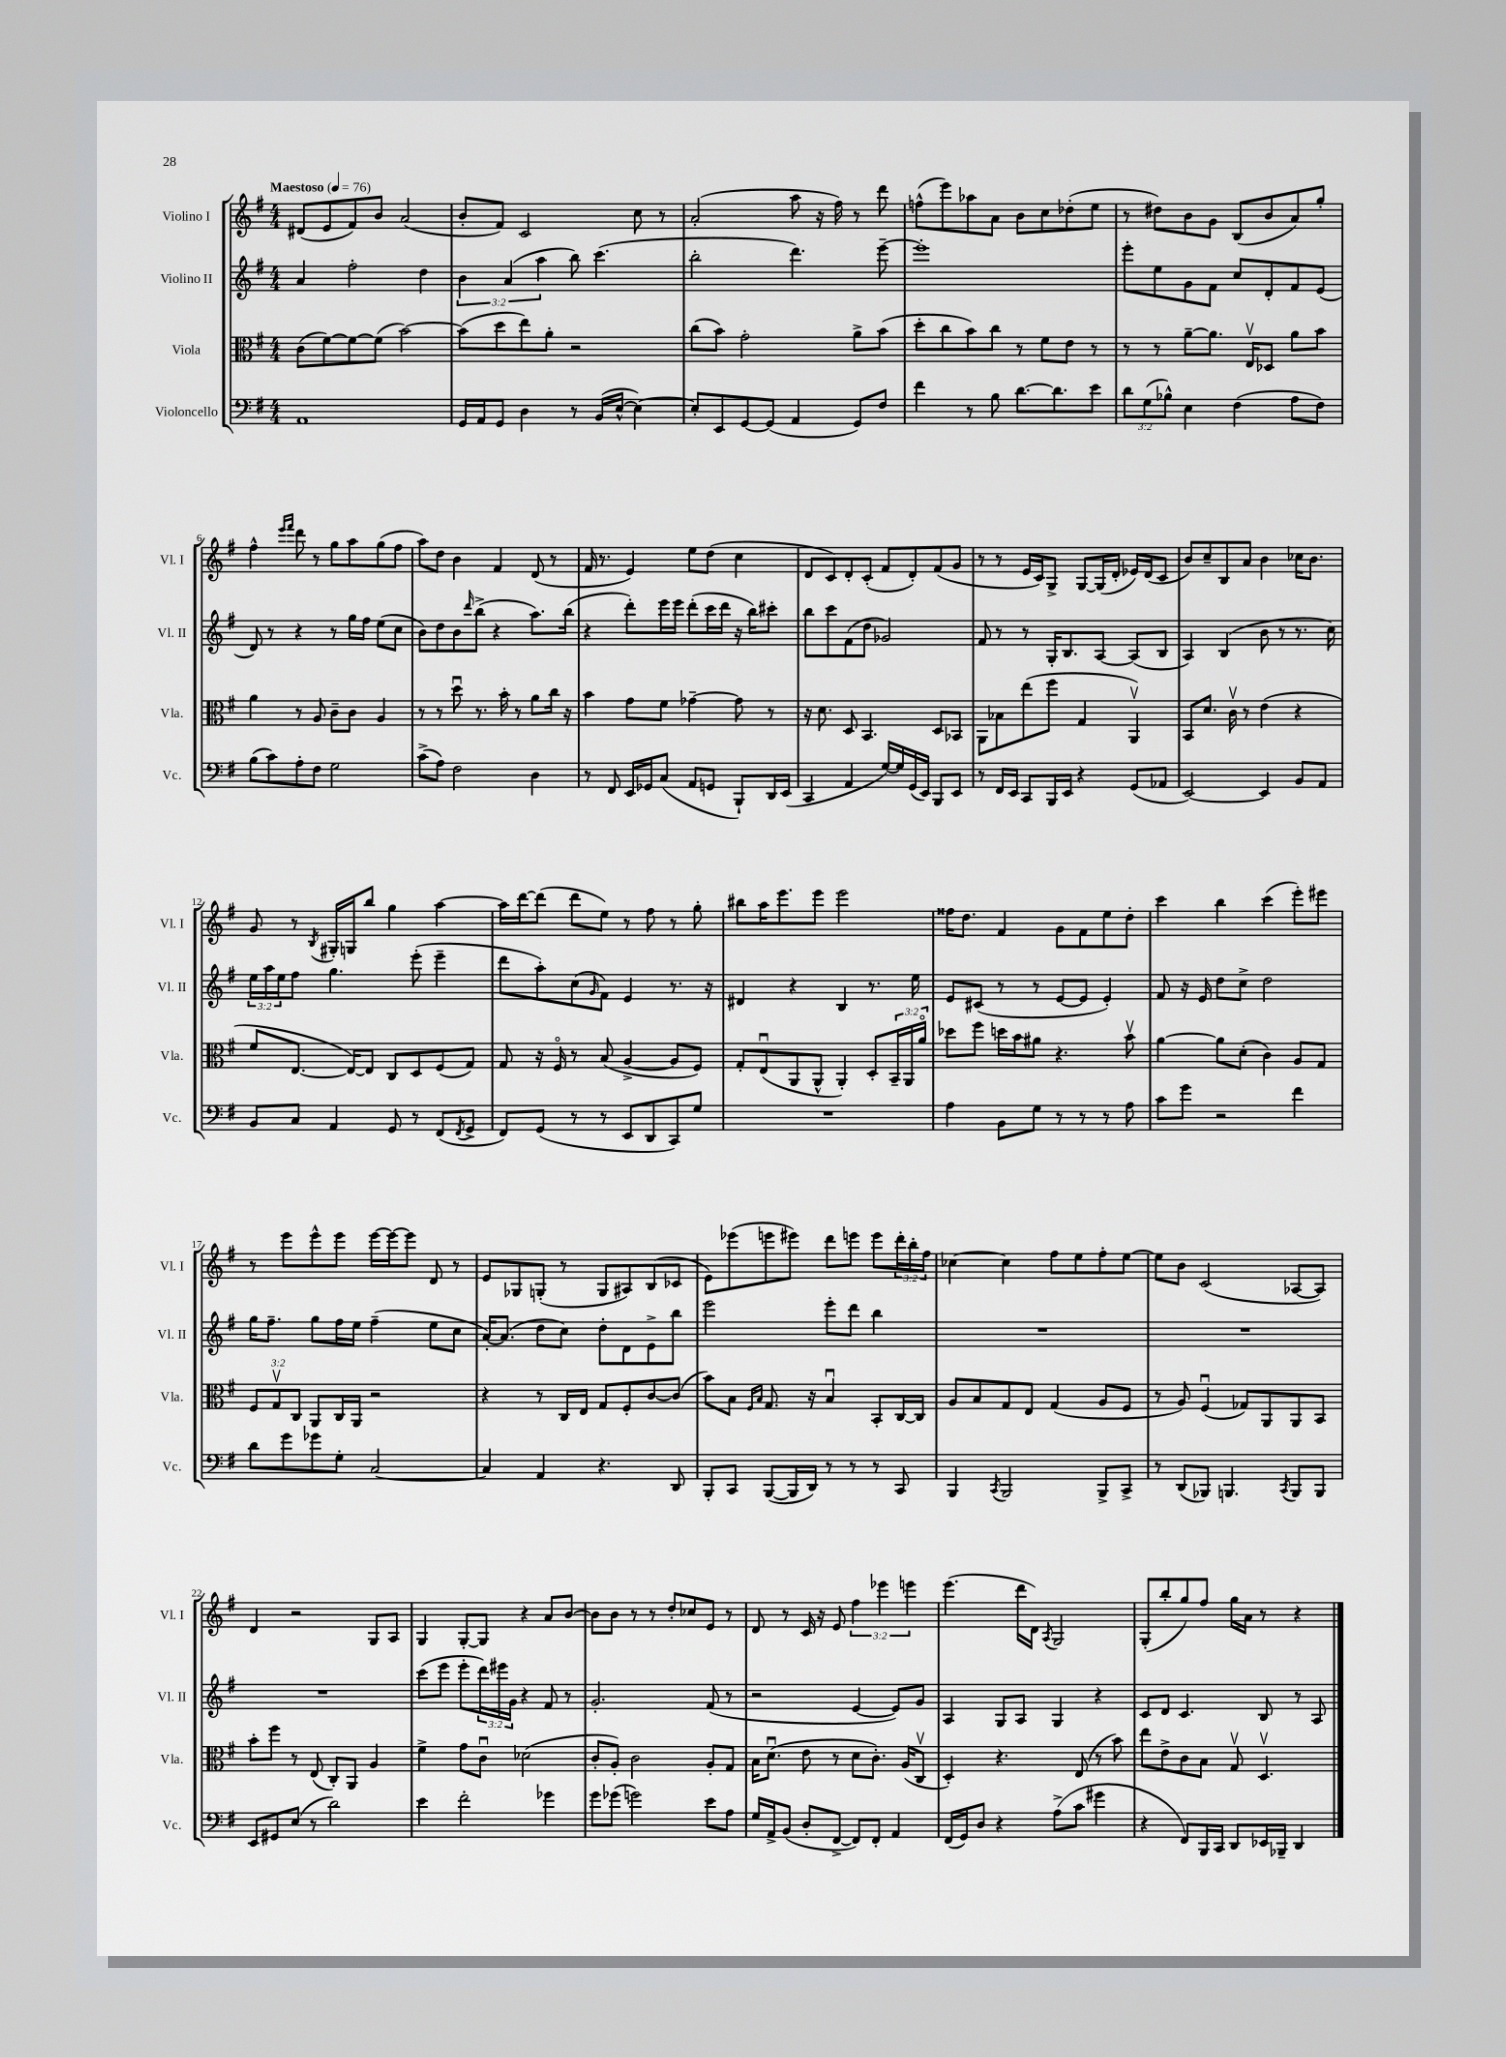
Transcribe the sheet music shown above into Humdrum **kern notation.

**kern	**kern	**kern	**kern
*staff4	*staff3	*staff2	*staff1
*clefF4	*clefC3	*clefG2	*clefG2
*k[f#]	*k[f#]	*k[f#]	*k[f#]
*M4/4	*M4/4	*M4/4	*M4/4
*MM76	*MM76	*MM76	*MM76
1AA	(8c	4a	(8d#
.	[8f#)	.	8e
.	8f#_	2ff#'	8f#)
.	(8f#]	.	8b
.	[2b)	.	(2a
.	.	4dd	.
=	=	=	=
16GG	(8b]	6b	8b'
16AA	.	.	.
8GG	8dd	.	8f#)
.	.	(6a	.
4D	8ee)	.	2c
.	.	6aa	.
.	8a'	.	.
8r	2r	8bb)	.
(16BB	.	(4.ccc	.
[16E^^	.	.	.
4E_)	.	.	8cc
.	.	.	8r
=	=	=	=
8E']	(8cc	2bb'	(2a'
8EE	8b)	.	.
[8GG	2g'	.	.
(8GG]	.	.	.
4AA	.	4.ddd)	8aa
.	.	.	16r
.	.	.	16ff#)
8GG)	8a^	.	8r
8F#	(8b	[8eee~	8ddd
=	=	=	=
4f#	8dd'	1eee']	(8ff^^
.	8cc	.	8eee)
8r	8b)	.	8aa-
8B	8cc	.	8a
[8.d	8r	.	8b
.	8f#	.	8cc
8.d]	.	.	.
.	8e	.	(8dd-'
8e	8r	.	8ee
=	=	=	=
12d	8r	8eee'	8r
(12G	.	.	.
.	8r	8ee	8dd#)
12B-^^)	.	.	.
4E	[8a~	8g	8b
.	8.a]	8f#	8g
(4F#	.	8cc	(8B
.	16Ev	.	.
.	8D-	8d'	8b
8A	8a	8f#	8a)
8F#)	8b	(8e	8gg'
=	=	=	=
(8B	4a	8d)	4ff#^^
8c)	.	8r	.
.	.	.	16qqeee
.	.	.	16qqfff#
8A'	8r	4r	8ddd
8F#	8A	.	8r
2G	8c~	8r	8gg
.	8c	16gg	8aa
.	.	16ff#	.
.	4A	(8ee	(8gg
.	.	8cc	8ff#
=	=	=	=
(8c^	8r	8b)	8aa)
8A)	8r	8dd	8dd
2F#	8ddu	8b	4b
.	.	16qqddd	.
.	8.r	(8bb^	.
.	.	4r	4f#
.	16b'	.	.
.	8r	.	.
4D	8a	8.aa)	(8d
.	16cc	.	8r
.	16r	(16bb	.
=	=	=	=
8r	4b	4r	16f#
.	.	.	8.r
8FF#	.	.	.
16EE	8g	8ddd')	4e)
16GG-	.	.	.
(8C	8f#	16eee	.
.	.	16eee	.
8AA	[4g-~	(8ddd'	8ee
8GG	.	16ccc	(8dd
.	.	16ddd	.
8BBB`)	8g-]	16r	4cc
.	.	16bb)	.
16DD	8r	8ccc#'	.
(16EE	.	.	.
=	=	=	=
4CC	16r	8bb	8d
.	8.d	.	.
.	.	8ccc	8c)
4AA	8D	(8f#	8d'
.	4.BB	8dd	(8c'
[16G)	.	2g-)	8f#
16G]	.	.	.
(16GG	.	.	8d')
16EE)	.	.	.
8BBB	8D	.	(8f#
8EE	8BB-	.	8g
=	=	=	=
8r	8AA	8f#	8r
16FF#	8B-	8r	8r
16EE	.	.	.
8CC	(8ee	8r	16e
.	.	.	16c)
16BBB	8ff#	16G'	8G^
16EE	.	8.B	.
4r	4G	.	[8G
.	.	[8A	(16G]
.	.	.	16d'
(8GG	4AAv)	(8A]	16e-)
.	.	.	(16d
8AA-	.	8B	8c
=	=	=	=
[2EE)	8BB	4A)	8b)
.	8.d	.	8cc~
.	.	(4B	8B
.	16cv	.	.
.	8r	.	8a
4EE]	(4e	8b	4b
.	.	8r	.
8BB	4r	8.r	16cc-
.	.	.	8.b
8AA	.	.	.
.	.	16cc)	.
=	=	=	=
8BB	8f#	24ee	8g
.	.	24aa	.
.	.	24ee	.
8C	[8.E	8ff#	8r
.	.	.	8qB
4AA	.	4.gg	16G#'
.	16E_)	.	16G
.	8E]	.	8bb
8GG	8C	.	4gg
8r	8D	(8eee'	.
(8FF#	(8F#	4eee~	[4aa
8qFF#	.	.	.
8GG^	8G)	.	.
=	=	=	=
8FF#)	8G	8ddd	16aa]
.	.	.	[16ddd
(8GG	16r	8aa')	(8ddd]
.	16F#o	.	.
8r	8r	(8cc	8ddd
.	.	16qqg	.
8r	(8B	8f#)	8ee)
8EE	[4A^	4e	8r
8DD	.	.	8ff#
8CC)	8A]	8.r	8r
8G	8F#)	.	8gg'
.	.	16r	.
=	=	=	=
1r	8G'	4d#	8bb#
.	(8Eu	.	16aa
.	.	.	8.eee
.	8AA	4r	.
.	8AA^^	.	8eee
.	4AA')	4B	2eee
.	8D'	8.r	.
.	24BB~	.	.
.	24AA	.	.
.	.	16ee	.
.	24ao	.	.
=	=	=	=
4A	8dd-	8e	16ff##
.	.	.	8.dd
.	8ff#	(8c#	.
8BB	16dd	8r	4f#
.	16b	.	.
8G	8a#	8r	.
8r	4.r	[8e	8g
8r	.	8e]	8f#
8r	.	4e')	8ee
8A	8bv	.	8dd'
=	=	=	=
8c	[4a	8f#	4ccc
8g	.	16r	.
.	.	16e	.
2r	8a]	8dd	4bb
.	(8d'	8cc^	.
.	4c)	2dd	(4ccc
4f#	8A	.	8eee')
.	8G	.	8eee#
=	=	=	=
8d	12F#	16gg	8r
.	.	8.ff#~	.
.	12Gv	.	.
8g	.	.	8eee
.	12C	.	.
8g-	8AA	8gg	8eee^^
8G'	16C	16ff#	8eee
.	16AA	16ee	.
[2C	2r	(4ff#~	[16eee
.	.	.	16eee_
.	.	.	8eee]
.	.	8ee	8d
.	.	8cc	8r
=	=	=	=
4C]	4r	[16a')	8e
.	.	(8.a]	.
.	.	.	8G-
4AA	8r	8dd	(8G'
.	16C	8cc)	8r
.	16E	.	.
4.r	8G	8dd'	8G
.	8F#'	8d	8A#)
.	[8c	8e^	(8B
8DD	(8c]	8bb	8c-
=	=	=	=
8BBB'	8b)	2eee	8e)
8CC	8B	.	(8eee-
.	16qqF#	.	.
.	16qqB	.	.
([8BBB	8.G	.	8eee
16BBB]	.	.	8eee#)
16DD)	16r	.	.
8r	4Bu	8eee'	8ddd
8r	.	8ddd	8eee
8r	8BB'	4bb	8eee
8CC	[16C	.	24ddd'
.	.	.	24bb'
.	16C]	.	.
.	.	.	24ff#
=	=	=	=
4BBB	8A	1r	[4cc-
.	8B	.	.
8qCC	.	.	.
2BBB	8G	.	4cc-]
.	8E	.	.
.	(4G	.	8ff#
.	.	.	8ee
8BBB^	8A	.	8ff#'
8CC^	8F#	.	[8ee
=	=	=	=
8r	8r	1r	8ee]
(8DD	8A)	.	8b
8BBB-)	(4F#u	.	(2c
4.BBB	.	.	.
.	8G-)	.	.
.	8AA	.	.
8qCC	.	.	.
8BBB	8AA	.	[8A-
8BBB	8BB	.	8A-])
=	=	=	=
8EE	8b'	1r	4d
8GG#	8ff#	.	.
(8E	8r	.	2r
8r	(8E	.	.
2d)	8C')	.	.
.	8AA	.	.
.	4A	.	8G
.	.	.	8A
=	=	=	=
4e	4f#^	(8ccc	4G
.	.	8eee	.
2f#'	8g	8eee'	[8G'
.	8cu	24ddd)	8G]
.	.	24eee#	.
.	.	24g	.
.	(2d-	4r	4r
4g-	.	8f#	8a
.	.	8r	[8b
=	=	=	=
8g	8c'	2.g'	8b]
(8g-	8A')	.	8b
2g)	2c	.	8r
.	.	.	8r
.	.	.	8dd'
.	.	.	8cc-
8e	8A'	(8f#	8e
8A	8G	8r	8r
=	=	=	=
16G	16B	2r	8d
16AA^	(8.du	.	.
(8BB	.	.	8r
8D'	8e	.	16c
.	.	.	16r
[8FF#^	8r	.	8e
8FF#])	8d	[4e	6ff#
8FF#'	8.c')	.	.
.	.	.	6eee-
4AA	.	8e])	.
.	(16A	.	.
.	.	.	6eee
.	8Cv	8g	.
=	=	=	=
(16FF#	4D')	4A	(4.eee
16GG)	.	.	.
8D	.	.	.
4r	4.r	8G	.
.	.	8A	16ddd
.	.	.	16d)
.	.	.	8qA
(8A^	.	4G	2G
8c	(8E	.	.
4g#	8r	4r	.
.	8b)	.	.
=	=	=	=
4r	8ee	8c	(8G'
.	8e^	8d	8bb'
8FF#)	8c	4.c	8gg)
16BBB	8B	.	8ff#
16CC	.	.	.
8DD	8Gv	.	16gg
.	.	.	16a
16EE-	4.Dv	8B	8r
16BBB-~	.	.	.
4DD	.	8r	4r
.	.	8A	.
==	==	==	==
*-	*-	*-	*-
